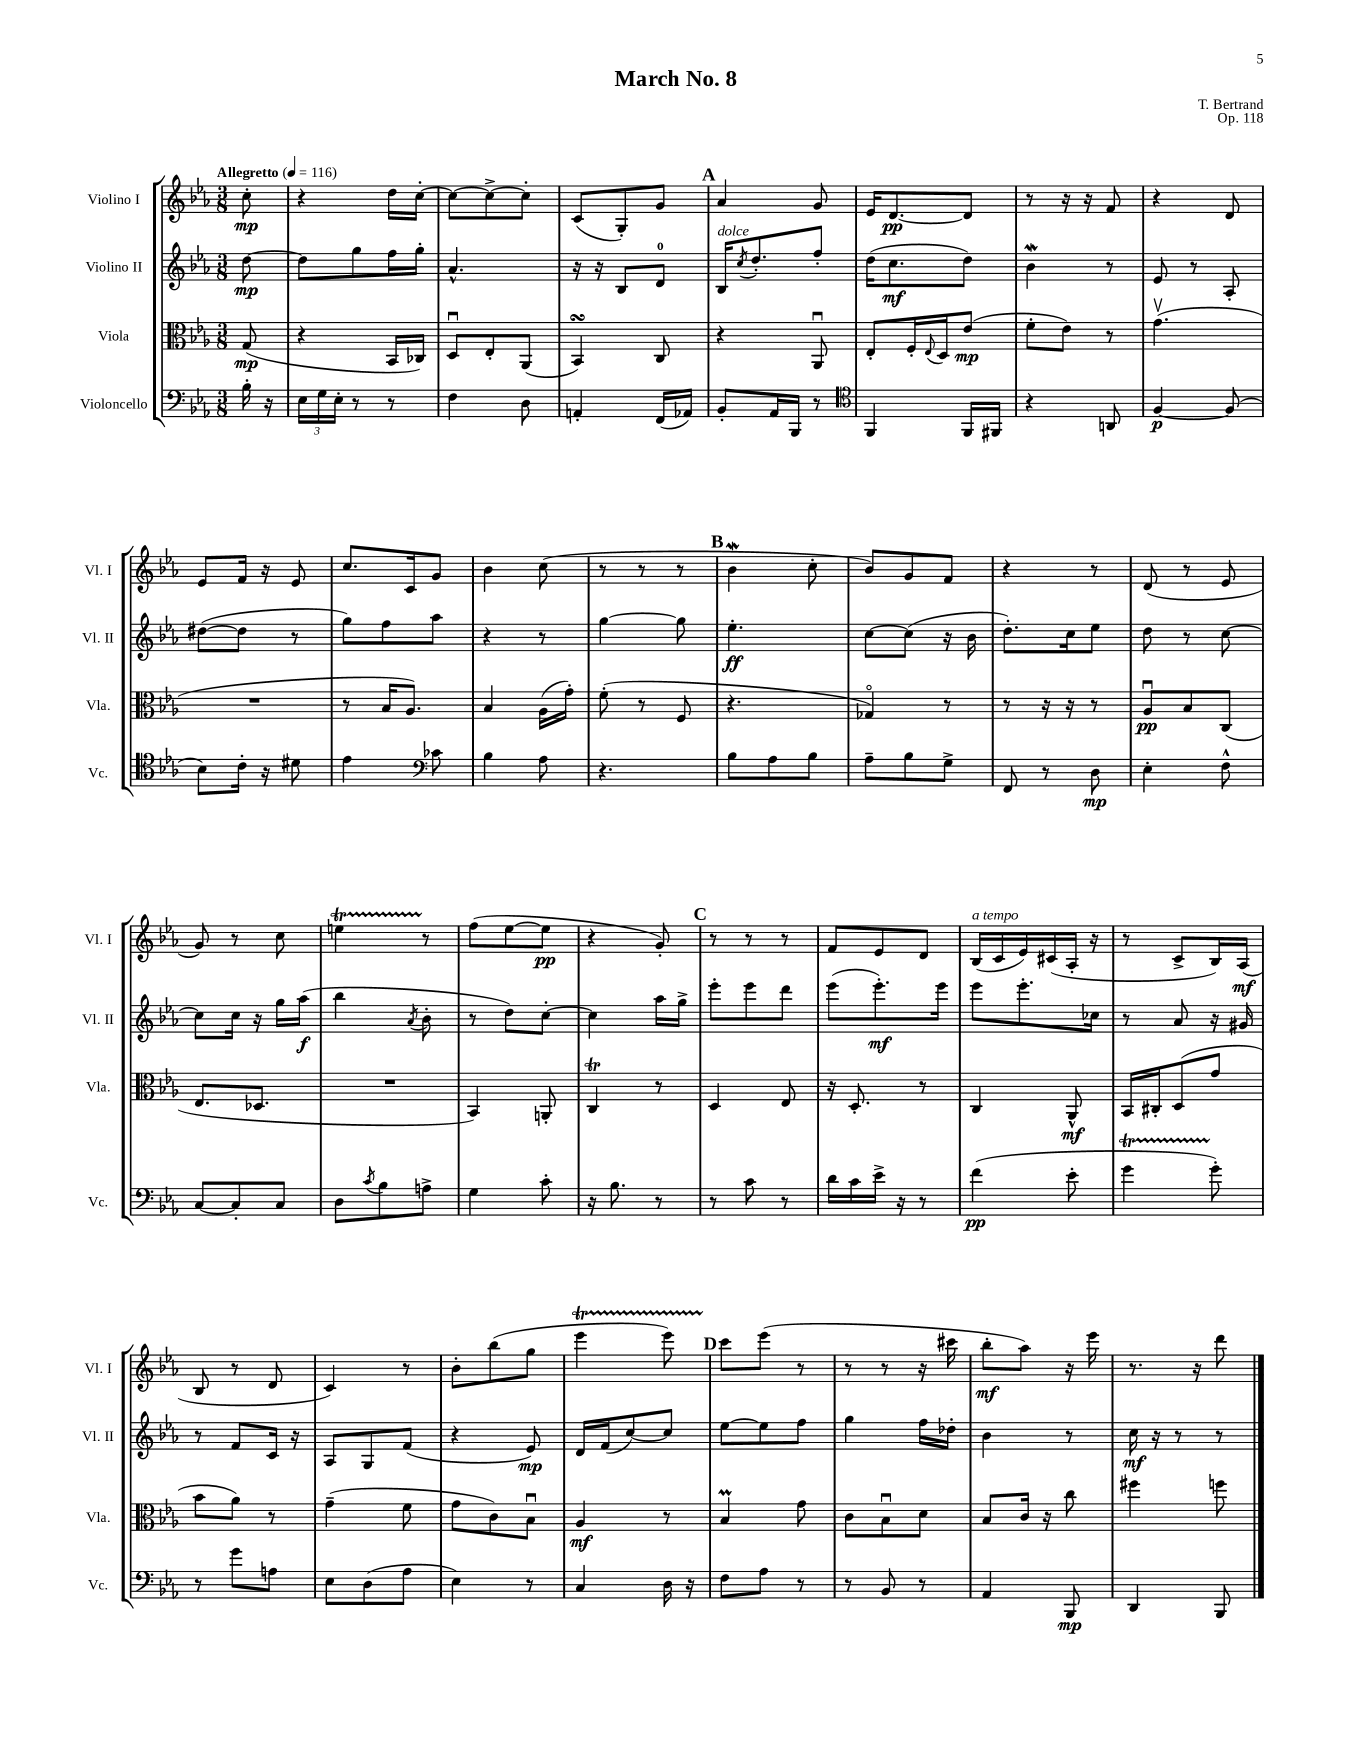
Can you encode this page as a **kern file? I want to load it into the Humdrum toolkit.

**kern	**kern	**kern	**kern
*staff4	*staff3	*staff2	*staff1
*clefF4	*clefC3	*clefG2	*clefG2
*k[b-e-a-]	*k[b-e-a-]	*k[b-e-a-]	*k[b-e-a-]
*M3/8	*M3/8	*M3/8	*M3/8
*MM116	*MM116	*MM116	*MM116
16B-'	(8G	[8dd	8cc'
16r	.	.	.
=	=	=	=
24E-	4r	8dd]	4r
24G	.	.	.
24E-'	.	.	.
8r	.	8gg	.
8r	16BB-	16ff	16dd
.	16C-)	16gg'	[16cc'
=	=	=	=
4F	8Du	4.a-^^	8cc_
.	8E-'	.	8cc^_
8D	(8AA-	.	8cc']
=	=	=	=
4AA'	4BB-)	16r	(8c
.	.	16r	.
.	.	8B-	8G')
(16FF	8C	8d	8g
16AA-)	.	.	.
=	=	=	=
8BB-'	4r	16B-	4a-
.	.	8qcc	.
.	.	8.dd'	.
16AA-	.	.	.
16BBB-	.	.	.
8r	8AA-u	8ff'	8g
=	=	=	=
*clefC4	*	*	*
4FF	8E-'	(16dd	16e-
.	.	8.cc	[8.d
.	16F'	.	.
.	8qqE-	.	.
.	16D	.	.
16FF	(8e-	8dd)	8d]
16FF#	.	.	.
=	=	=	=
4r	8f'	4b-	8r
.	8e-)	.	16r
.	.	.	16r
8AA	8r	8r	8f
=	=	=	=
[4F	(4.gv	8e-	4r
.	.	8r	.
(8F]	.	8A-'	8d
=	=	=	=
8B-)	4.r	([8dd#	8e-
16c'	.	8dd#]	16f
16r	.	.	16r
8d#	.	8r	8e-
=	=	=	=
4e-	8r	8gg)	8.cc
.	16B-	8ff	.
.	8.A-)	.	16c
*clefF4	*	*	*
8c-	.	8aa-	8g
=	=	=	=
4B-	4B-	4r	4b-
8A-	(16A-	8r	(8cc
.	16g')	.	.
=	=	=	=
4.r	(8f'	[4gg	8r
.	8r	.	8r
.	8F	8gg]	8r
=	=	=	=
8B-	4.r	4.ee-'	4b-
8A-	.	.	.
8B-	.	.	8cc'
=	=	=	=
8A-~	4G-o)	[8cc	8b-)
8B-	.	(8cc]	8g
8G^	8r	16r	8f
.	.	16b-	.
=	=	=	=
8FF	8r	8.dd')	4r
8r	16r	.	.
.	16r	16cc	.
8D	8r	8ee-	8r
=	=	=	=
4E-'	8A-u	8dd	(8d
.	8B-	8r	8r
8F^^	(8C	[8cc	8e-
=	=	=	=
[8C	8.E-	8cc]	8g)
8C']	.	16cc	8r
.	8.D-	16r	.
8C	.	16gg	8cc
.	.	(16aa-	.
=	=	=	=
8D	4.r	4bb-	4ee
8qc	.	.	.
8B-	.	.	.
.	.	8qa-	.
8A^	.	8b-'	8r
=	=	=	=
4G	4BB-)	8r	(8ff
.	.	8dd)	[8ee-
8c'	8AA'	[8cc'	8ee-]
=	=	=	=
16r	4C	4cc]	4r
8.B-	.	.	.
8r	8r	16aa-	8g')
.	.	16gg^	.
=	=	=	=
8r	4D	8eee-'	8r
8c	.	8eee-	8r
8r	8E-	8ddd	8r
=	=	=	=
16d	16r	(8eee-	8f
16c	8.D'	.	.
16e-^	.	8.eee-')	8e-
16r	.	.	.
8r	8r	.	8d
.	.	16eee-	.
=	=	=	=
(4f	4C	8eee-	(16B-
.	.	.	16c
.	.	8.eee-'	16e-)
.	.	.	(16c#
8e-'	8AA-^^	.	16A-'
.	.	16cc-	16r
=	=	=	=
4g	16BB-	8r	8r
.	16C#'	.	.
.	(8D	8a-	8c^
8g')	8g	16r	16B-)
.	.	16g#	(16A-
=	=	=	=
8r	8b-	8r	8B-
8g	8a-)	8f	8r
8A	8r	16c	8d
.	.	16r	.
=	=	=	=
8E-	(4g~	8A-	4c)
(8D	.	8G	.
8A-	8f	(8f	8r
=	=	=	=
4E-)	8g	4r	8b-'
.	8c)	.	(8bb-
8r	8B-u	8e-)	8gg
=	=	=	=
4C	4A-	16d	4eee-
.	.	(16f	.
.	.	[8cc)	.
16D	8r	8cc]	8eee-)
16r	.	.	.
=	=	=	=
8F	4B-	[8ee-	8ccc
8A-	.	8ee-]	(8eee-
8r	8g	8ff	8r
=	=	=	=
8r	8c	4gg	8r
8BB-	8B-u	.	8r
8r	8d	16ff	16r
.	.	16dd-'	16ccc#
=	=	=	=
4AA-	8B-	4b-	8bb-'
.	16c	.	8aa-)
.	16r	.	.
8BBB-	8cc	8r	16r
.	.	.	16eee-
=	=	=	=
4DD	4ff#	16cc	8.r
.	.	16r	.
.	.	8r	.
.	.	.	16r
8BBB-	8ff	8r	8ddd
==	==	==	==
*-	*-	*-	*-
